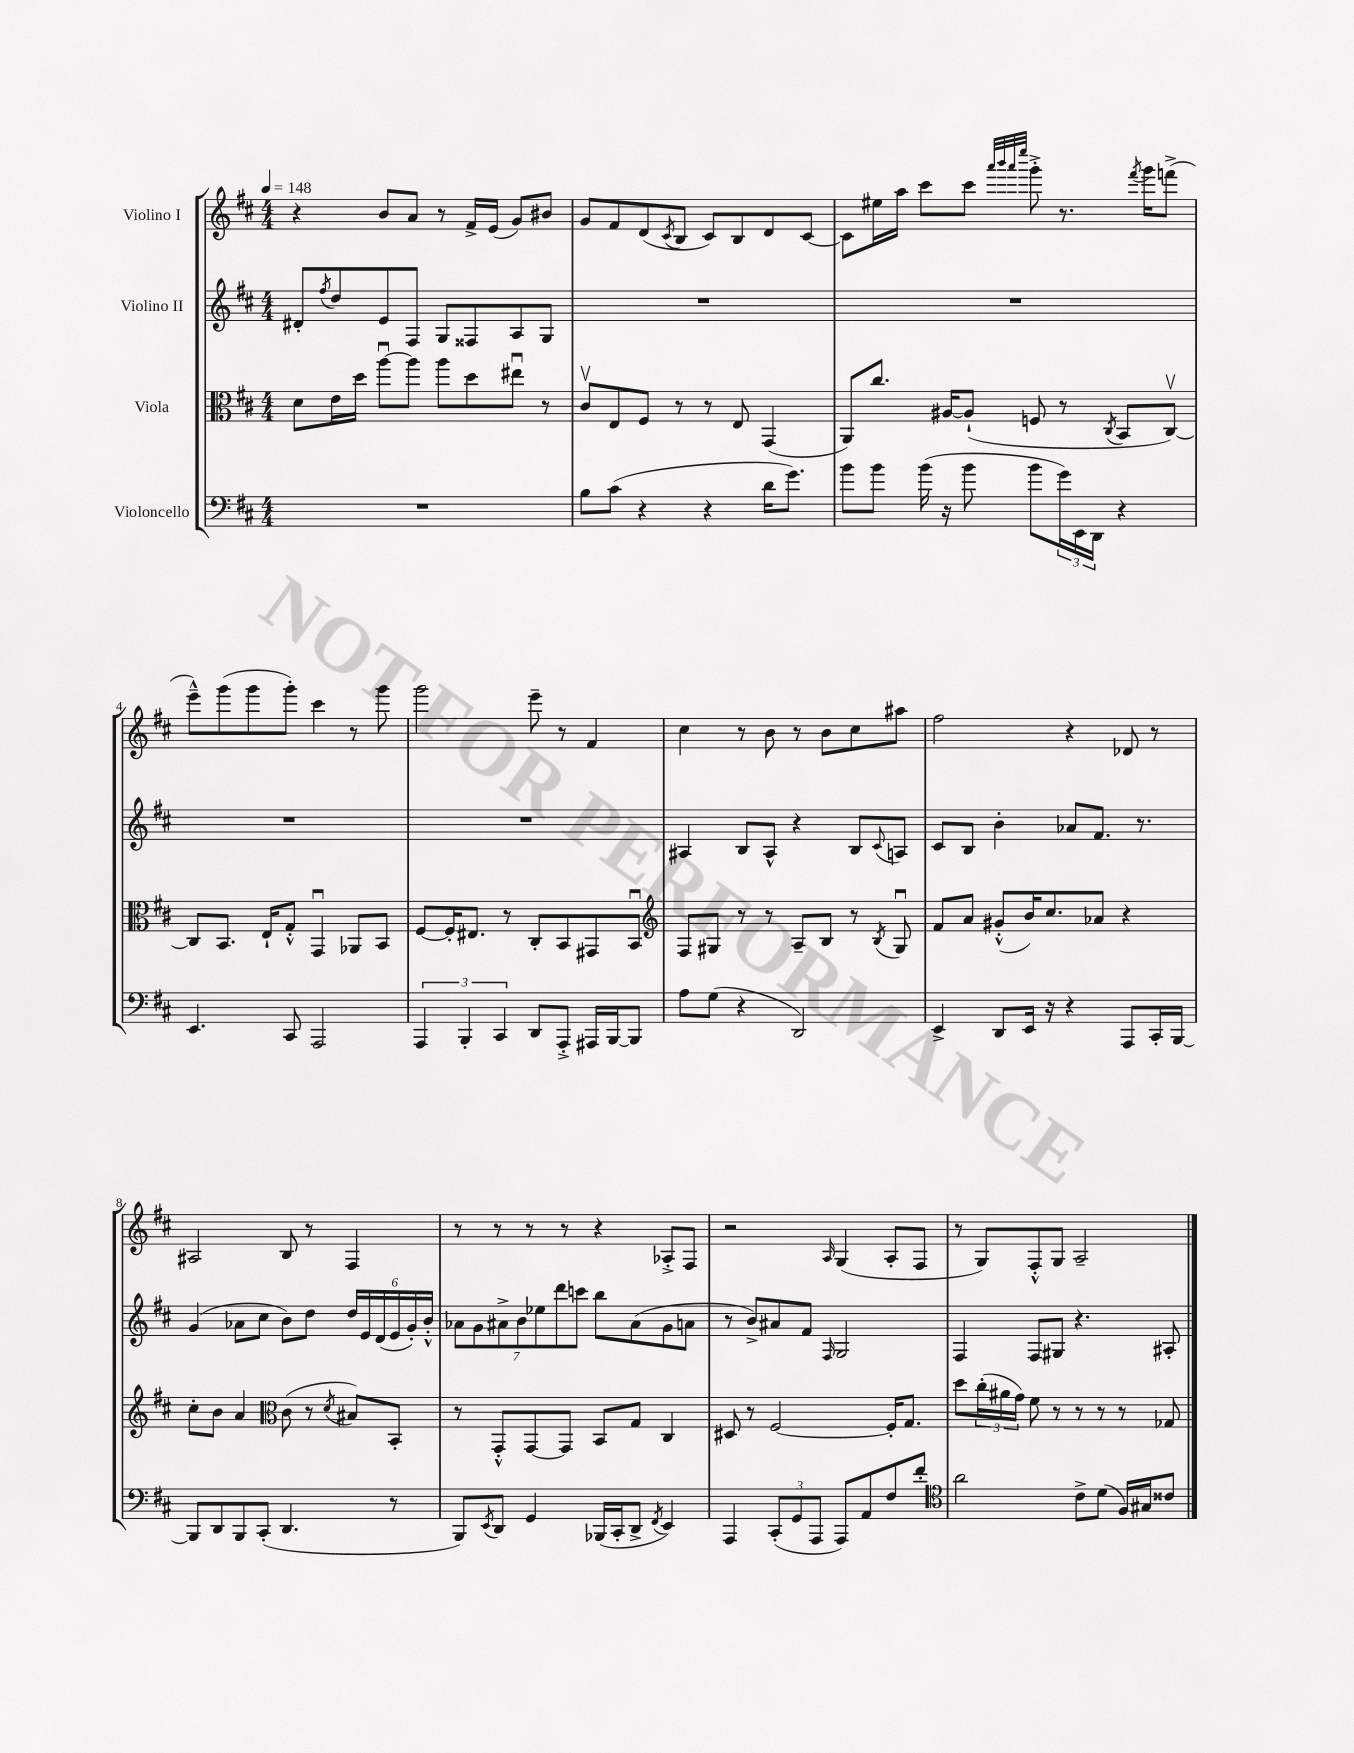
<<
\new StaffGroup <<
\new Staff = "s0" \with { instrumentName = "Violino I" } {
    \clef treble \key d \major \numericTimeSignature \time 4/4 \tempo 4 = 148
    r4 b'8 a'8 r8 fis'16-> e'16( g'8) bis'8 |
    g'8 fis'8 d'8( \acciaccatura { cis'8 } b8 cis'8) b8 d'8 cis'8~ |
    cis'8 eis''16 a''16 cis'''8 cis'''8 \grace { a'''32 b'''32 a'''32 e''''32 } g'''8-.-> r8. \acciaccatura { fis'''8 } g'''16 f'''8->( |
    e'''8---^) g'''8( g'''8 g'''8-.) cis'''4 r8 g'''8 |
    g'''2 e'''8-- r8 fis'4 |
    cis''4 r8 b'8 r8 b'8 cis''8 ais''8 |
    fis''2 r4 des'8 r8 |
    ais2 b8 r8 fis4 |
    r8 r8 r8 r8 r4 aes8-.-> fis8 |
    r2 \grace { a16 } g4( a8-. fis8 |
    r8 g8) fis8-.-^ g8 a2-- \bar "|." |
}
\new Staff = "s1" \with { instrumentName = "Violino II" } {
    \clef treble \key d \major \numericTimeSignature \time 4/4
    dis'8-. \acciaccatura { fis''8 } d''8 e'8 fis8 g8 fisis8 a8 g8 |
    R1 |
    R1 |
    R1 |
    R1 |
    ais4 b8 ais8-^ r4 b8 \appoggiatura { cis'8 } a8 |
    cis'8 b8 b'4-. aes'8 fis'8. r8. |
    g'4( aes'8 cis''8 b'8) d''8 \tuplet 6/4 { d''16 e'16 d'16( e'16 g'16-.) b'16-.-^ } |
    \tuplet 7/4 { aes'8 g'8 ais'8-> b'8 ees''8 d'''8 c'''8 } b''8 ais'8( g'8 a'8 |
    r8 b'8->) ais'8 fis'8 \grace { fis16 } g2 |
    fis4 fis8 gis8 r4. ais8-. \bar "|." |
}
\new Staff = "s2" \with { instrumentName = "Viola" } {
    \clef alto \key d \major \numericTimeSignature \time 4/4
    d'8 e'16 d''16 a''8~\downbow a''8 a''8 d''8 eis''8\downbow r8 |
    cis'8\upbow e8 fis8 r8 r8 e8 g,4( |
    a,8) cis''8. ais16~ ais8-!( f8 r8 \acciaccatura { cis8 } b,8 cis8~\upbow) |
    cis8 b,8. e16-! g8-.-^ g,4\downbow aes,8 b,8 |
    fis8~ fis16-. eis8. r8 cis8-. b,8 gis,8 b,8\downbow |
    \clef treble fis8 gis8 r8 r8 a8-- b8 r8 \acciaccatura { b8 } gis8\downbow |
    fis'8 a'8 gis'8-.-^( b'16) cis''8. aes'8 r4 |
    cis''8-. b'8 a'4 \clef alto cis'8( r8 \acciaccatura { d'8 } bis8) b,8-. |
    r8 g,8-.-^ g,8~ g,8 b,8 g8 cis4 |
    dis8 r8 fis2~ fis16-. g8. |
    d''8 \tuplet 3/2 { cis''16-.( ais'16 g'16) } fis'8 r8 r8 r8 r8 ges8 \bar "|." |
}
\new Staff = "s3" \with { instrumentName = "Violoncello" } {
    \clef bass \key d \major \numericTimeSignature \time 4/4
    R1 |
    b8 cis'8( r4 r4 d'16 g'8.) |
    b'8 b'8 b'16( r16 b'8 b'8 \tuplet 3/2 { g'16) e,16 d,16 } r4 |
    e,4. cis,8 a,,2 |
    \tuplet 3/2 { a,,4 b,,4-. cis,4 } d,8 a,,8-.-> ais,,16 b,,16~ b,,8 |
    a8 g8( r4 d,2) |
    e,4-> d,8 e,16 r16 r4 a,,8 cis,16-. b,,16~ |
    b,,8 d,8 b,,8 cis,8-.( d,4. r8 |
    b,,8) \acciaccatura { e,8 } d,8 g,4 bes,,16( cis,16-. d,8-> \acciaccatura { fis,8 } e,4) |
    a,,4 \tuplet 3/2 { cis,8-.( g,8 a,,8 } a,,8) a,8 fis8 fis'8-. |
    \clef tenor a'2 cis'8-> d'8( fis16) gis16 cisis'8 \bar "|." |
}
>>
>>
